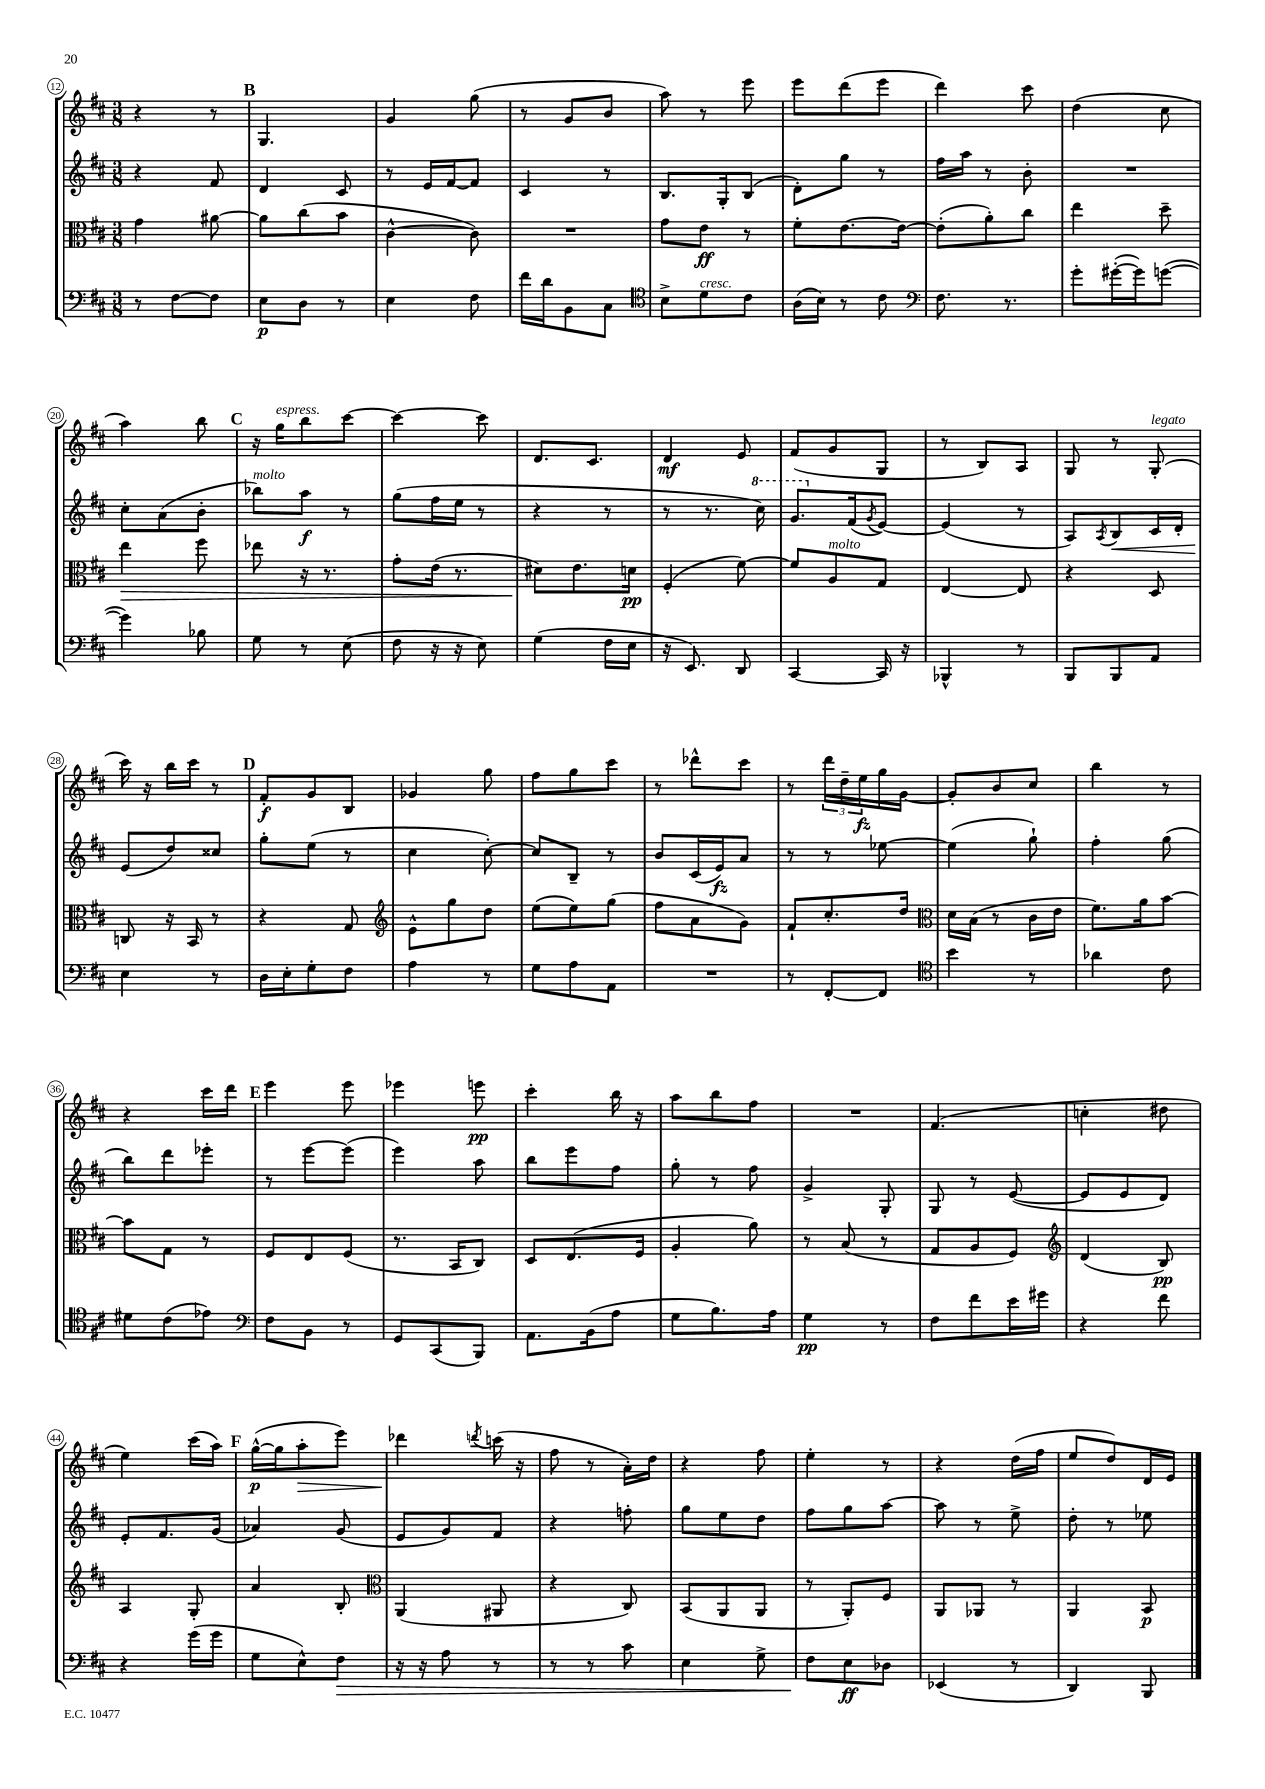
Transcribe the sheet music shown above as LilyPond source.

<<
\new StaffGroup <<
\new Staff = "s0" {
    \clef treble \key d \major \numericTimeSignature \time 3/8
    r4 r8 |
    \mark \markup { \bold "B" } g4. |
    g'4 g''8( |
    r8 g'8 b'8 |
    a''8) r8 e'''8 |
    e'''8 d'''8( e'''8 |
    d'''4) cis'''8 |
    d''4( cis''8 |
    a''4) b''8 |
    \mark \markup { \bold "C" } r16 g''16^\markup { \italic "espress." } b''8 cis'''8~ |
    cis'''4~ cis'''8 |
    d'8. cis'8. |
    d'4\mf e'8 |
    fis'8( g'8 g8 |
    r8 b8) a8 |
    g8 r8 g8-.^\markup { \italic "legato" }( |
    cis'''16) r16 b''16 cis'''16 r8 |
    \mark \markup { \bold "D" } fis'8-.\f g'8 b8 |
    ges'4 g''8 |
    fis''8 g''8 cis'''8 |
    r8 des'''8-^ cis'''8 |
    r8 \tuplet 3/2 { d'''16 d''16-- e''16\fz } g''16 g'16~ |
    g'8-. b'8 cis''8 |
    b''4 r8 |
    r4 cis'''16 d'''16 |
    \mark \markup { \bold "E" } e'''4 e'''8 |
    ees'''4 e'''8\pp |
    cis'''4-. b''16 r16 |
    a''8 b''8 fis''8 |
    R4. |
    fis'4.( |
    c''4-. dis''8 |
    e''4) cis'''16( a''16) |
    \mark \markup { \bold "F" } g''16~-^\p( g''16 a''8-.\> e'''8) |
    des'''4\! \acciaccatura { d'''8 } c'''16( r16 |
    fis''8 r8 a'16-.) d''16 |
    r4 fis''8 |
    e''4-. r8 |
    r4 d''16( fis''16 |
    e''8 d''8) d'16 e'16 \bar "|." |
}
\new Staff = "s1" {
    \clef treble \key d \major \numericTimeSignature \time 3/8
    r4 fis'8 |
    \mark \markup { \bold "B" } d'4 cis'8 |
    r8 e'16 fis'16~ fis'8 |
    cis'4 r8 |
    b8. g16-. b8( |
    d'8-.) g''8 r8 |
    fis''16 a''16 r8 b'8-. |
    R4. |
    cis''8-. a'8( b'8-. |
    \mark \markup { \bold "C" } bes''8^\markup { \italic "molto" }) a''8\f r8 |
    g''8( fis''16 e''16 r8 |
    r4 r8 |
    r8 r8. \ottava #1 cis'''16) |
    g''8. \ottava #0 fis'16( \acciaccatura { g'8 } e'8~) |
    e'4( r8 |
    a8) \acciaccatura { a8 } b8\< cis'16 d'16-. |
    e'8\!( d''8) cisis''8 |
    \mark \markup { \bold "D" } g''8-. e''8( r8 |
    cis''4 cis''8~-.) |
    cis''8 b8-- r8 |
    b'8 cis'16( e'16\fz) a'8 |
    r8 r8 ees''8~ |
    ees''4( g''8-!) |
    fis''4-. g''8( |
    b''8) d'''8 ees'''8-. |
    \mark \markup { \bold "E" } r8 e'''8~ e'''8( |
    e'''4) a''8 |
    b''8 e'''8 fis''8 |
    g''8-. r8 fis''8 |
    g'4-> g8-. |
    g8 r8 e'8~( |
    e'8 e'8 d'8) |
    e'8-. fis'8. g'16( |
    \mark \markup { \bold "F" } aes'4) g'8( |
    e'8 g'8) fis'8 |
    r4 f''8-. |
    g''8 e''8 d''8 |
    fis''8 g''8 a''8~ |
    a''8 r8 e''8-> |
    d''8-. r8 ees''8 \bar "|." |
}
\new Staff = "s2" {
    \clef alto \key d \major \numericTimeSignature \time 3/8
    g'4 ais'8~ |
    \mark \markup { \bold "B" } ais'8 cis''8( b'8 |
    cis'4~-^ cis'8) |
    R4. |
    g'8 e'8\ff r8 |
    fis'8-. e'8.~ e'16~ |
    e'8-.( a'8-.) cis''8 |
    e''4 d''8-- |
    e''4\> fis''8 |
    \mark \markup { \bold "C" } ees''8 r16 r8. |
    g'8-. e'16( r8. |
    dis'8\!) e'8. d'16\pp |
    fis4-.( fis'8~) |
    fis'8 a8^\markup { \italic "molto" } g8 |
    e4~ e8 |
    r4 d8 |
    c8 r16 b,16 r8 |
    \mark \markup { \bold "D" } r4 g8 |
    \clef treble e'8-^ g''8 d''8 |
    e''8( e''8) g''8( |
    fis''8 a'8 g'8) |
    fis'8-! cis''8.-. d''16 |
    \clef alto d'16 b16( r8 cis'16 e'16 |
    fis'8.) a'16 b'8~ |
    b'8 g8 r8 |
    \mark \markup { \bold "E" } fis8 e8 fis8( |
    r8. b,16 cis8) |
    d8 e8.( fis16 |
    a4-. a'8) |
    r8 b8( r8 |
    g8 a8 fis8) |
    \clef treble d'4( b8\pp) |
    a4 g8-. |
    \mark \markup { \bold "F" } a'4 b8-. |
    \clef alto a,4( ais,8 |
    r4 cis8) |
    b,8( a,8 a,8 |
    r8 a,8-.) fis8 |
    a,8 aes,8 r8 |
    a,4 b,8\p \bar "|." |
}
\new Staff = "s3" {
    \clef bass \key d \major \numericTimeSignature \time 3/8
    r8 fis8~ fis8 |
    \mark \markup { \bold "B" } e8\p d8 r8 |
    e4 fis8 |
    fis'16 d'16 b,8 cis8 |
    \clef tenor b8-> d'8^\markup { \italic "cresc." } cis'8 |
    a16( b16) r8 cis'8 |
    \clef bass fis8. r8. |
    g'8-. gis'16~-.( gis'16) g'8~( |
    g'4) bes8 |
    \mark \markup { \bold "C" } g8 r8 e8( |
    fis8 r16 r16 e8) |
    g4( fis16 e16 |
    r16 e,8.) d,8 |
    cis,4~ cis,16 r16 |
    bes,,4-^ r8 |
    b,,8 b,,8 a,8 |
    e4 r8 |
    \mark \markup { \bold "D" } d16 e16-. g8-. fis8 |
    a4 r8 |
    g8 a8 a,8 |
    R4. |
    r8 fis,8~-. fis,8 |
    \clef tenor b'4 r8 |
    aes'4 cis'8 |
    dis'8 cis'8( ees'8) |
    \mark \markup { \bold "E" } \clef bass fis8 b,8 r8 |
    g,8 cis,8( b,,8) |
    a,8. b,16( a8 |
    g8 b8.) a16 |
    g4\pp r8 |
    fis8 fis'8 e'16 gis'16 |
    r4 fis'8 |
    r4 g'16( g'16 |
    \mark \markup { \bold "F" } g8 e8-^) fis8\> |
    r16 r16 a8 r8 |
    r8 r8 cis'8 |
    e4 g8-> |
    fis8\! e8\ff des8 |
    ees,4( r8 |
    d,4) b,,8 \bar "|." |
}
>>
>>
\layout { \context { \Score currentBarNumber = #12 \override BarNumber.stencil = #(make-stencil-circler 0.1 0.3 ly:text-interface::print) } }
